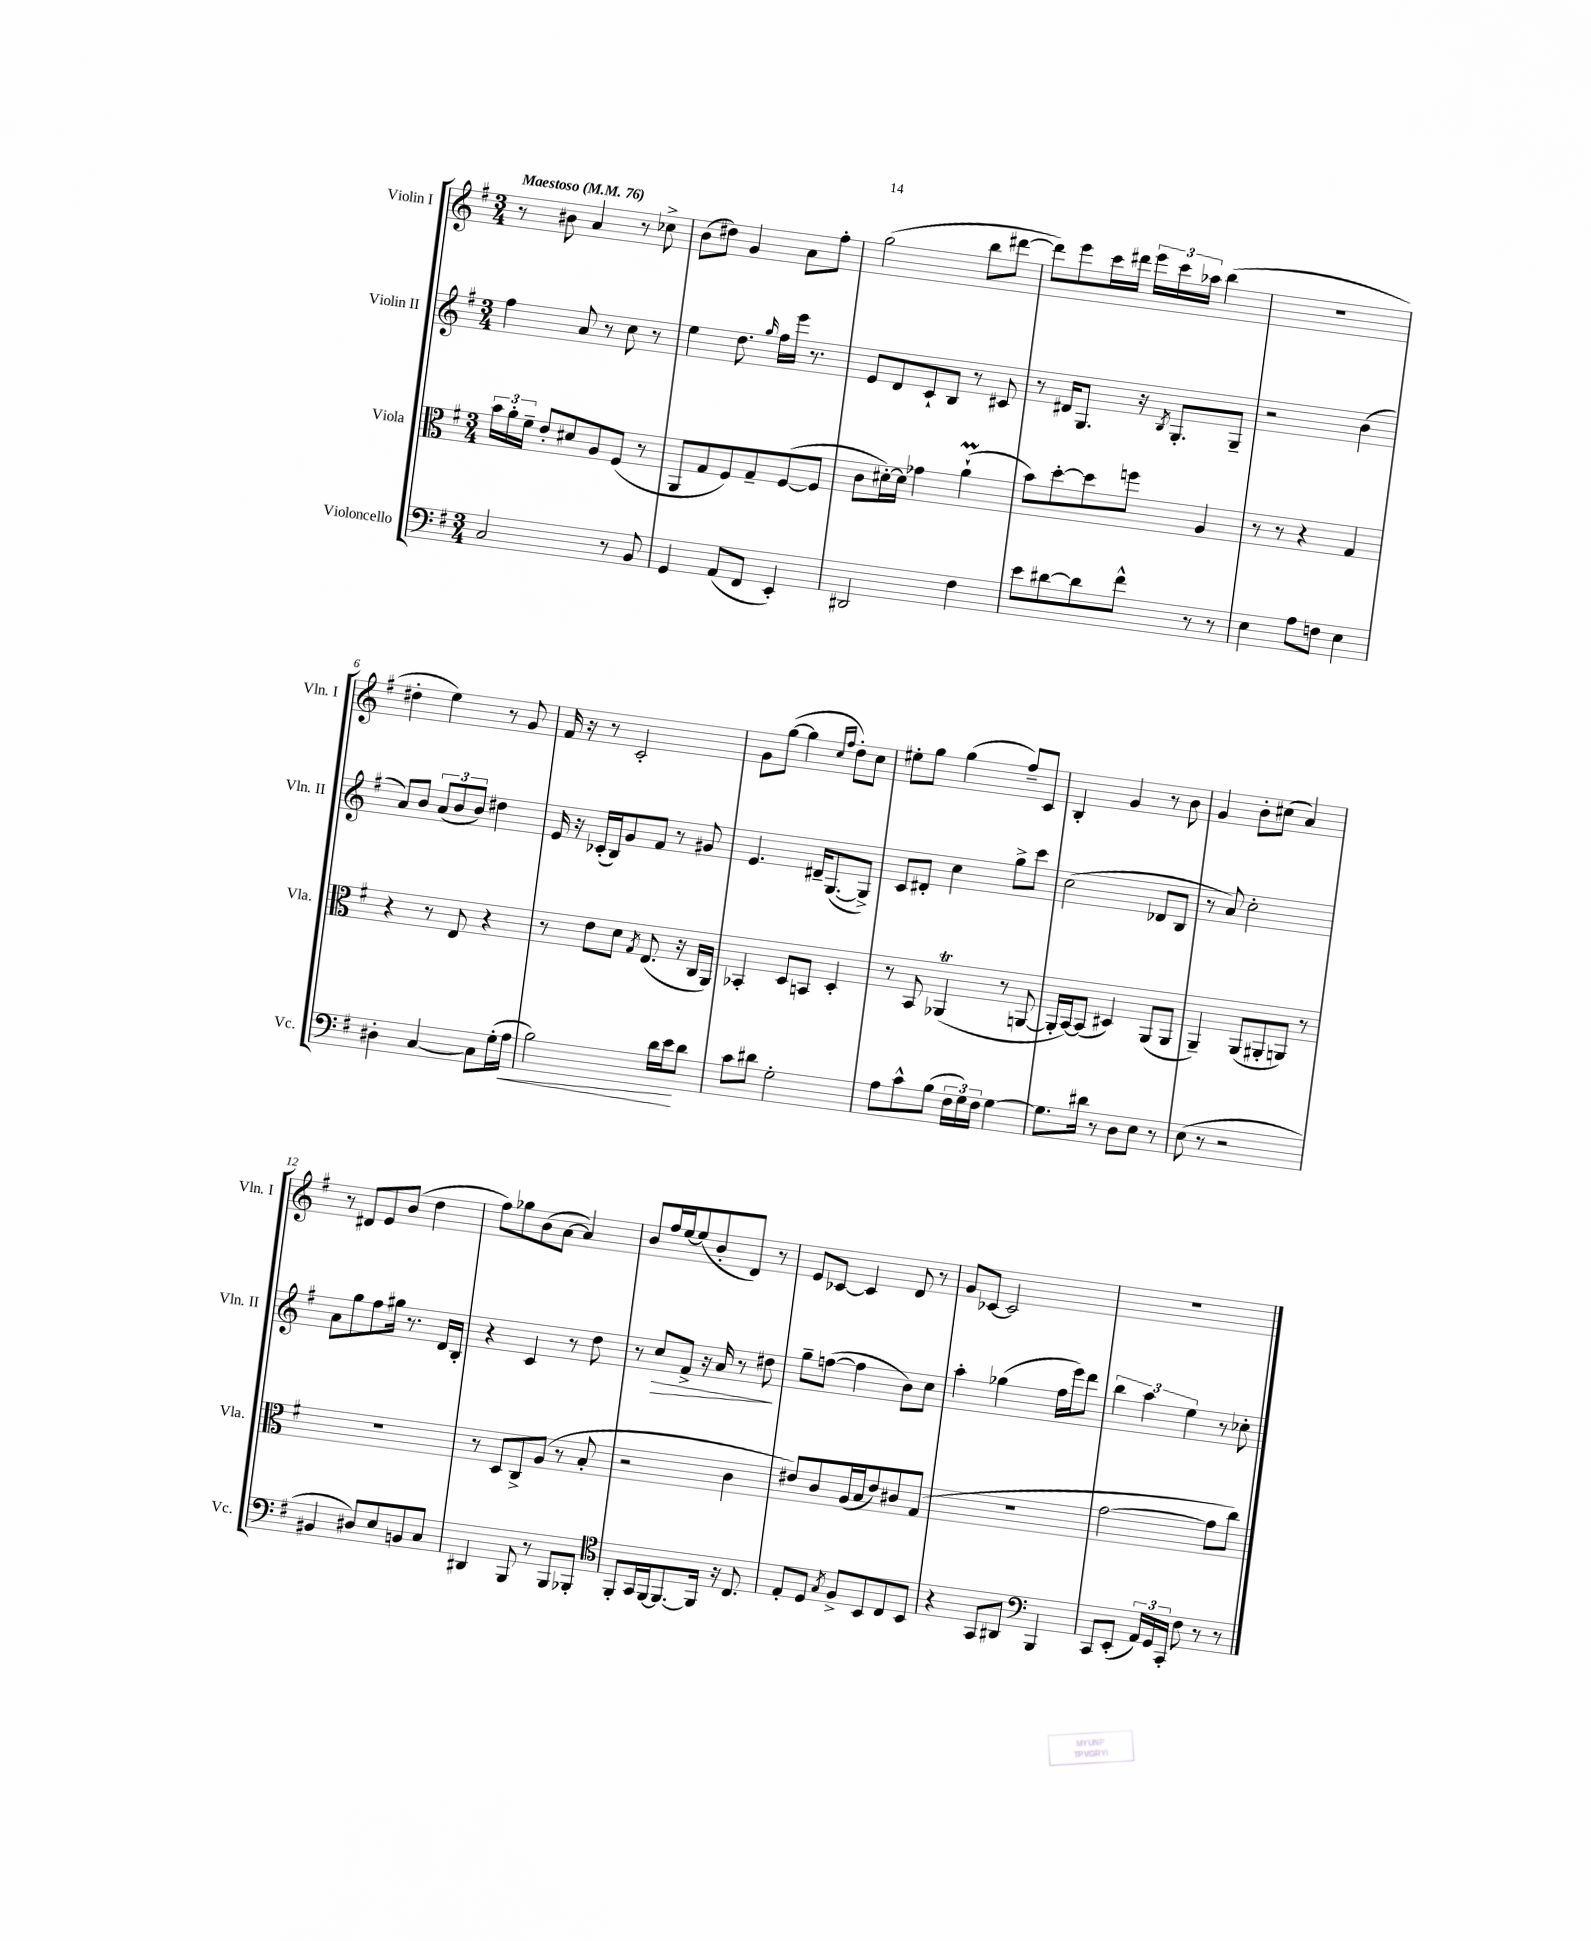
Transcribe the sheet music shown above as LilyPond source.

<<
\new StaffGroup <<
\new Staff = "s0" \with { instrumentName = "Violin I" shortInstrumentName = "Vln. I" } {
    \clef treble \key g \major \numericTimeSignature \time 3/4 \tempo "Maestoso" 4 = 76
    \autoBeamOff r8 bis'8 a'4 r8 ces''8-> |
    b'8[( dis''8]) g'4 a'8[ fis''8]-. |
    g''2( b''8[ dis'''8]~ |
    dis'''8[) e'''8 c'''16 dis'''16] \tuplet 3/2 { e'''16[ c'''16 aes''16] } b''4( |
    R2. |
    dis''4-. e''4) r8 g'8 |
    fis'16 r16 r8 c'2-. |
    g'8[ g''8]~( g''4 \grace { c''16[ fis''16] } d''8[-.) c''8] |
    eis''8[-. g''8] g''4( fis''8[--) c'8] |
    b4-. g'4 r8 b'8 |
    g'4 b'8[-. cis''8]( a'4) |
    r8 dis'8[ e'8 b'8]( d''4 |
    fis''8[) ges''8 b'8( a'8]~ a'4) |
    b'8[ fis''16 e''16~ e''8( b'8-. d'8]) r8 |
    e'8[ ces'8]~ ces'4 d'8 r8 |
    g'8[ ces'8]~ ces'2 |
    R2. \bar "|." |
}
\new Staff = "s1" \with { instrumentName = "Violin II" shortInstrumentName = "Vln. II" } {
    \clef treble \key g \major \numericTimeSignature \time 3/4
    \autoBeamOff fis''4 a'8 r8 c''8 r8 |
    e''4 d''8. \grace { g''16 } fis''16[ e'''16] r8. |
    e'8[ d'8 c'8-! b8] r8 cis'8 |
    r8 dis'16[ g8.] r16 \acciaccatura { b8 } g8.[-. g8]-- |
    r2 b'4( |
    a'8[) b'8] \tuplet 3/2 { a'8[( b'8 b'8]) } dis''4 |
    e'16 r16 ces'16[-.( b16) g'8 fis'8] r8 gis'8 |
    e'4. dis'16[-- g8.~( g8]->) |
    c'8[ dis'8]-. c''4 g''8[-> c'''8] |
    c''2( des'8[ b8] |
    r8 a'8) c''2-. |
    a'8[ g''8 fis''8 gis''16] r8. d'16[ b16]-. |
    r4 c'4 r8 d''8 |
    r8 c''8[\> fis'8]-> r16 a'16 r8 dis''8\! |
    g''8[-- f''8]~( f''4 b'8[) c''8] |
    a''4-. ges''4( fis''16[ e'''16) d'''8] |
    \tuplet 3/2 { b''4 a''4 e''4 } r8 ces''8-. \bar "|." |
}
\new Staff = "s2" \with { instrumentName = "Viola" shortInstrumentName = "Vla." } {
    \clef alto \key g \major \numericTimeSignature \time 3/4
    \autoBeamOff \tuplet 3/2 { b'16[ a'16-. fis'16]-- } e'8[-. dis'8 a8 fis8]( r8 |
    a,8[ g8 fis8) g8-- fis8~( fis8] |
    c'8[ dis'16~-.) dis'16] ges'4 a'4-!\prall( |
    b'8[) d''8~-. d''8 f''8] a4 |
    r8 r8 r4 g4 |
    r4 r8 e8 r4 |
    r8 e'8[ d'8] \acciaccatura { g8 } e8.( r16 c16[ a,16]) |
    bes,4-. d8[ b,8] d4-. |
    r8 b,8 aes,4\trill( r8 a,8~ |
    a,16[-. b,16~) b,8]( dis4) a,8[( a,8] |
    a,4--) a,8[( ais,8-. a,8]) r8 |
    R2. |
    r8 d8[ c8-> a8]( r8 b8-. |
    r2 c'4 |
    eis'8[) c'8 a16( b16 eis'8) cis'8 g8]( |
    R2. |
    g'2~ g'8[ c''8]) \bar "|." |
}
\new Staff = "s3" \with { instrumentName = "Violoncello" shortInstrumentName = "Vc." } {
    \clef bass \key g \major \numericTimeSignature \time 3/4
    \autoBeamOff c2 r8 b,8 |
    g,4 a,8[( fis,8] e,4-.) |
    dis,2 fis4 |
    e'8[ dis'8~ dis'8 fis'8]-^ r8 r8 |
    e4 a8[ f8] e4 |
    dis4-. c4~ c8[ g16-.( a16]\< |
    b2) d'16[ e'16\! d'8] |
    c'8[ dis'8] g2-. |
    a8[ c'8-^ b8]( \tuplet 3/2 { fis16[ g16) fis16] } g4~ |
    g8.[ dis'16] r8 d8[ e8] r8 |
    e8( r8 r2 |
    bis,4 dis8[) e8 b,8 c8] |
    dis,4 b,,8 r8 b,,8[ bes,,8]-. |
    \clef tenor fis,8[-. g,16 fis,16~ fis,8.~ fis,16] r16 c8. |
    e8[-. d8] \acciaccatura { g8 } fis8[-> b,8 c8 b,8] |
    r4 g,8[ ais,8] \clef bass b,,4 |
    c,8[ e,8]-.( \tuplet 3/2 { a,16[) g,16 c,16]-. } fis8 r8 r8 \bar "|." |
}
>>
>>
